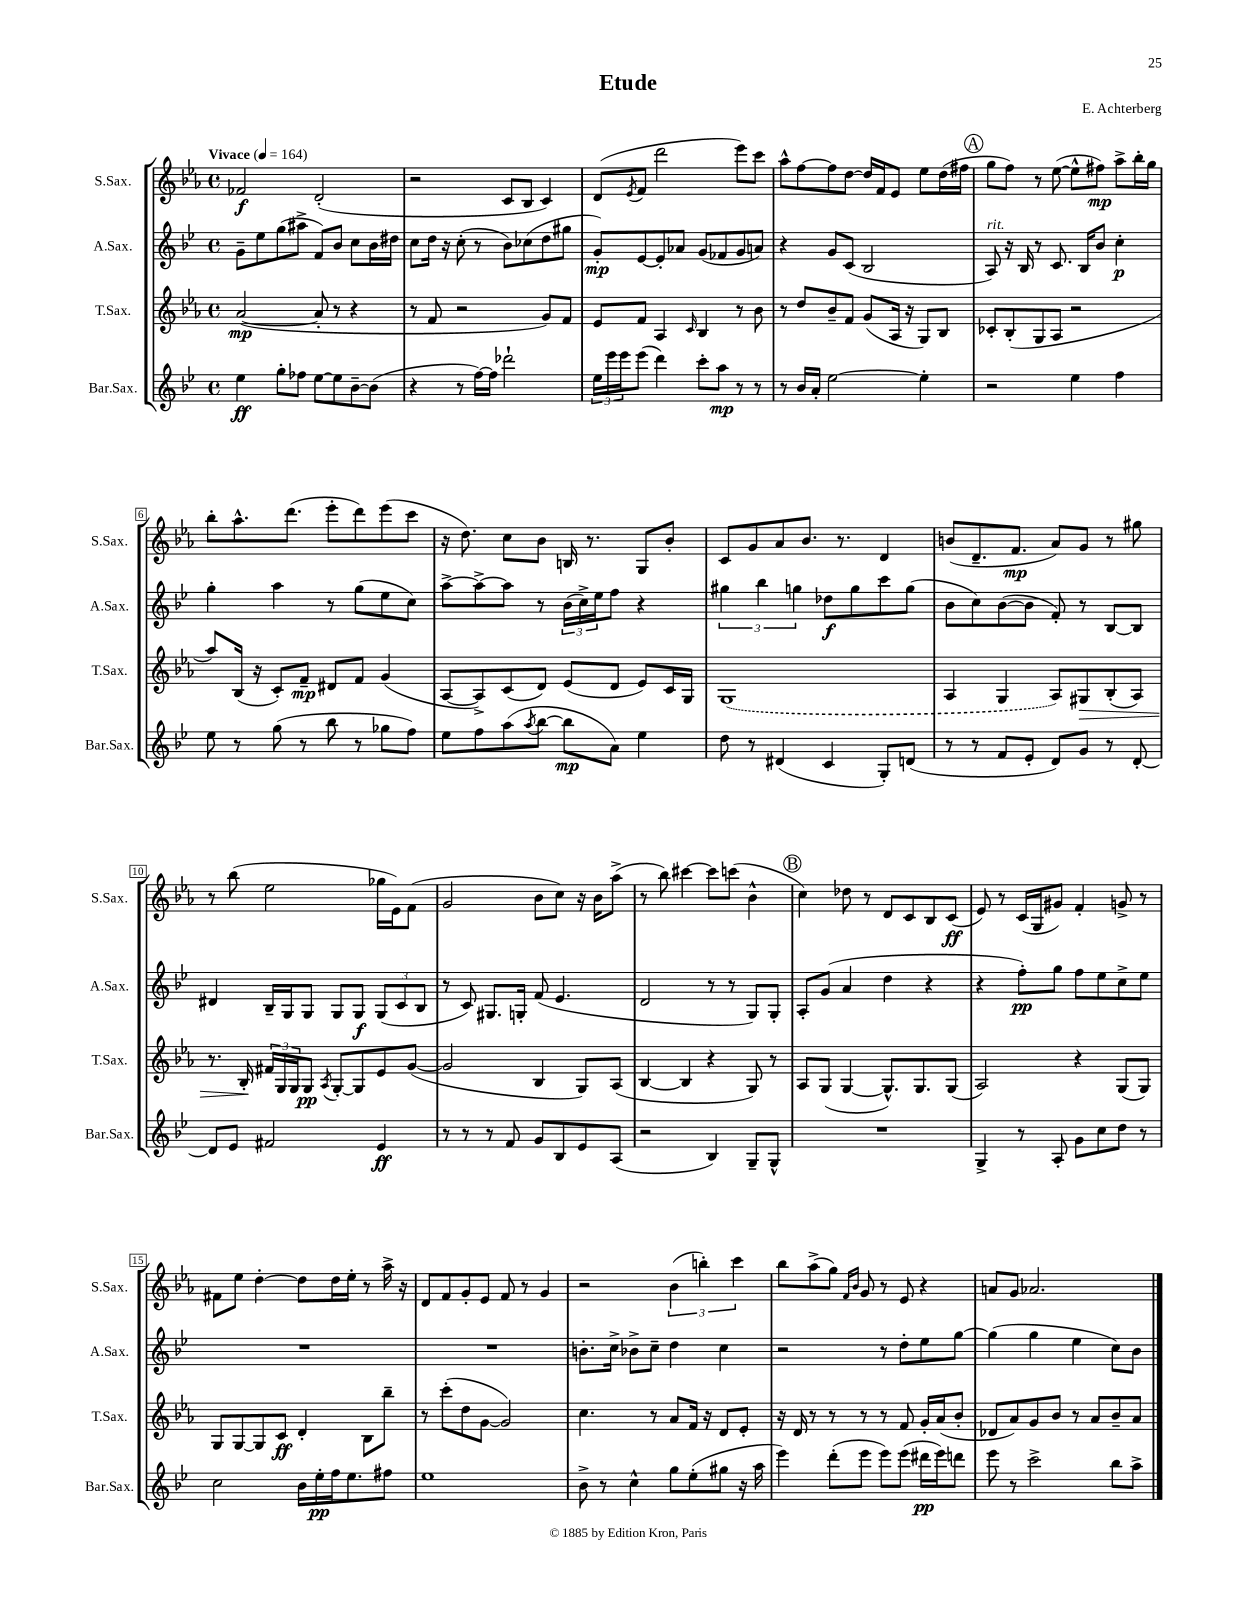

**kern	**kern	**kern	**kern
*staff4	*staff3	*staff2	*staff1
*clefG2	*clefG2	*clefG2	*clefG2
*k[b-e-]	*k[b-e-a-]	*k[b-e-]	*k[b-e-a-]
*M4/4	*M4/4	*M4/4	*M4/4
*met(c)	*met(c)	*met(c)	*met(c)
*MM164	*MM164	*MM164	*MM164
4ee-\	([2a-/	8g~\L	2f-/
.	.	8ee-\	.
8gg'\L	.	(8gg\	.
8ff-\J	.	8aa#^\J	.
[8ee-\L	8a-'/]	8f/L)	(2d'/
8ee-\]	8r	8b-/J	.
[8b-~\	4r	8cc\L	.
(8b-\]J	.	16b-\L	.
.	.	16dd#\JJ	.
=	=	=	=
4r	8r	8cc\L	2r
.	8f/	16dd\Jk	.
.	.	16r	.
8r	2r	(8cc'\	.
[16ff\LL)	.	8r	.
16ff\]JJ	.	.	.
2ddd-`\	.	8b-\L)	8c/L
.	.	(8cc-\	8B-/J
.	8g/L)	8dd\	4c/)
.	8f/J	8gg#\J	.
=	=	=	=
24ee-\LL	8e-/L	8g'/L)	(8d/L
24eee-\	.	.	.
24eee-\J	.	.	.
.	.	.	8qe-/
(8eee-\J	8f/J	[8e-/	8f/J
4ddd\)	4A-/	8e-'/]	2ddd\
.	.	8a-/J	.
.	16qqc/	.	.
8ccc'\L	4B-/	(8g/L	.
8aa\J	.	8f-/	.
8r	8r	8g/	8eee-\L)
8r	8b-\	8a/J)	8ccc\J
=	=	=	=
8r	8r	4r	8aa-^^\L
16b-/LL	8dd/L	.	[8ff\
16a'/JJ	.	.	.
[2ee-\	8b-~/	8g/L	8ff\]
.	8f/J	(8c/J	[8dd\J
.	(8g/L	2B-/	16dd/]LL
.	.	.	16f/J
.	16A-/Jk	.	8e-/J
.	16r	.	.
4ee-'\]	8G/L)	.	8ee-\L
.	8B-/J	.	(16dd\L
.	.	.	16ff#\JJ
=	=	=	=
2r	8c-'/L	8A/)	8gg\L
.	(8B-'/	16r	8ff\J)
.	.	16B-/	.
.	8G/	8r	8r
.	8A-/J	8.c/	([8ee-\
4ee-\	2r	.	8ee-^^\]L
.	.	16B-/LK	.
.	.	8b-/J	8ff#\J)
4ff\	.	4cc'\	8aa-^\L
.	.	.	16bb-'\L
.	.	.	16gg\JJ
=	=	=	=
8ee-\	8aa-/L)	4gg'\	8bb-'\L
8r	(16B-/Jk	.	8.aa-^^\
.	16r	.	.
(8gg\	8c'/L)	4aa\	.
.	.	.	(8.ddd\J
8r	8f~/J	.	.
8bb-\	8d#/L	8r	8eee-'\L
8r	8f/J	(8gg\L	8ddd\)
8gg-\L	(4g/	8ee-\	(8eee-\
8ff\J)	.	8cc\J)	8ccc\J
=	=	=	=
8ee-\L	[8A-/L	[8aa^\L	16r
.	.	.	8.dd\)
8ff\	8A-^/])	8aa^\_	.
(8aa\	(8c/	8aa\]J	8cc\L
8qaa/	.	.	.
[8bb-\J	8d/J)	8r	8b-\J
8bb-\]L	(8e-/L	(24b-\LL	16B/
.	.	24cc^\)	.
.	.	.	8.r
.	.	24ee-\J	.
8a\J)	8d/J	8ff\J	.
4ee-\	8e-/L)	4r	8G/L
.	16c/L	.	8b-'/J
.	16G/JJ	.	.
=	=	=	=
8dd\	(1G	6gg#\	8c/L
8r	.	.	8g/
.	.	6bb-\	.
(4d#/	.	.	8a-/
.	.	6gg\	.
.	.	.	8.b-/J
4c/	.	8dd-\L	.
.	.	.	8.r
.	.	8gg\	.
8G'/L)	.	8ccc\	4d/
(8d/J	.	(8gg\J	.
=	=	=	=
8r	4A-/	8b-\L	(8b/L
8r	.	8cc\)	8.d~/
8f/L	4G/	([8b-\	.
.	.	.	8.f/J
8e-'/J	.	8b-\]J	.
8d/L)	8A-/L)	8f'/)	8a-/L)
8g/J	8G#/	8r	8g/J
8r	(8B-'/	[8B-/L	8r
[8d'/	8A-/J)	8B-/]J	8gg#\
=	=	=	=
8d/]L	8.r	4d#/	8r
8e-/J	.	.	(8bb-\
.	16B-'/	.	.
2f#/	24f#/LL	16B-~/LL	2ee-\
.	24G/	.	.
.	.	16G/J	.
.	24G/J	.	.
.	8G/J	8G/J	.
.	8qA-/	.	.
.	[8G'/L	8G/L	.
.	8G/]	8G/J	.
4e-/	8e-/	(12G/L	16gg-\LL
.	.	.	16e-\J)
.	.	12c/	.
.	([8g/J	.	(8f\J
.	.	12B-/J	.
=	=	=	=
8r	2g/]	8r	2g/
8r	.	8c/)	.
8r	.	8.G#/L	.
8f/	.	.	.
.	.	16G'/Jk	.
8g/L	4B-/	(8f/	8b-\L
8B-/	.	4.e-/	8cc\J)
8e-/	8G/L)	.	16r
.	.	.	16b-\LK
(8A/J	(8A-/J	.	(8aa-^\J
=	=	=	=
2r	[4B-/	2d/	8r
.	.	.	8bb-\)
.	4B-/]	.	[4ccc#\
4B-/)	4r	8r	8ccc#\]L
.	.	8r	(8ccc\J
8G~/L	8G/)	8G/L)	4b-^^\
8G^^/J	8r	8G'/J	.
=	=	=	=
1r	8A-/L	8A'/L	4cc\)
.	(8G/J	(8g/J	.
.	[4G/	4a/	8dd-\
.	.	.	8r
.	8.G^^/]L)	4dd\	8d/L
.	.	.	8c/
.	8.G/	.	.
.	.	4r	8B-/
.	(8G/J	.	(8c/J
=	=	=	=
4G^/	2A-/)	4r	8e-/)
.	.	.	8r
8r	.	8ff'\L)	(16c/LL
.	.	.	16G/J
8A'/	.	8gg\J	8g#/J)
8g\L	4r	8ff\L	4f'/
8cc\	.	8ee-\	.
8dd\J	(8G/L	8cc^\	8g^/
8r	8G/J)	8ee-\J	8r
=	=	=	=
2cc\	8G/L	1r	8f#\L
.	[8G/	.	8ee-\J
.	8G/]	.	[4dd'\
.	8c/J	.	.
16b-\LL	4d'/	.	8dd\]L
16ee-'\	.	.	.
16ff\J	.	.	16dd\L
8.ee-\	.	.	16ee-'\JJ
.	8B-\L	.	8r
8ff#\J	8bb-~\J	.	16aa-^\
.	.	.	16r
=	=	=	=
1ee-	8r	1r	8d/L
.	(8ccc'\L	.	8f/
.	8dd\	.	8g'/
.	[8g\J	.	8e-/J
.	2g/])	.	8f/
.	.	.	8r
.	.	.	4g/
=	=	=	=
8b-^\	4.cc\	8.b'\L	2r
8r	.	.	.
.	.	16cc^\Jk	.
4cc^^\	.	8b-^\L	.
.	8r	8cc~\J	.
8gg\L	8a-/L	4dd\	(6b-\
(8ee-'\	16f/Jk	.	.
.	.	.	6bb'\)
.	16r	.	.
8gg#\J	8d/L	4cc\	.
.	.	.	6ccc\
16r	8e-'/J	.	.
16aa\	.	.	.
=	=	=	=
4eee-\)	16r	2r	8bb-\L
.	16d/	.	.
.	8r	.	(8aa-^\
(8ddd'\L	8r	.	8gg\J)
.	.	.	16qqf/LL
.	.	.	16qqb-/JJ
8eee-\J	8r	.	8g/
8eee-\L)	8r	8r	8r
(8eee-\J	8f/	8dd'\L	8e-/
16ddd#\LL	16g'/LL	8ee-\	4r
16eee-\J)	(16a-/J	.	.
8ddd\J	8b-'/J	[8gg\J	.
=	=	=	=
8eee-\	8d-/L	(4gg\]	8a/L
8r	8a-/)	.	8g/J
2ccc^\	8g/	4gg\	2.a-/
.	8b-/J	.	.
.	8r	4ee-\	.
.	8a-/L	.	.
8bb-\L	8b-~/	8cc\L)	.
8aa^\J	8a-/J	8b-\J	.
==	==	==	==
*-	*-	*-	*-
